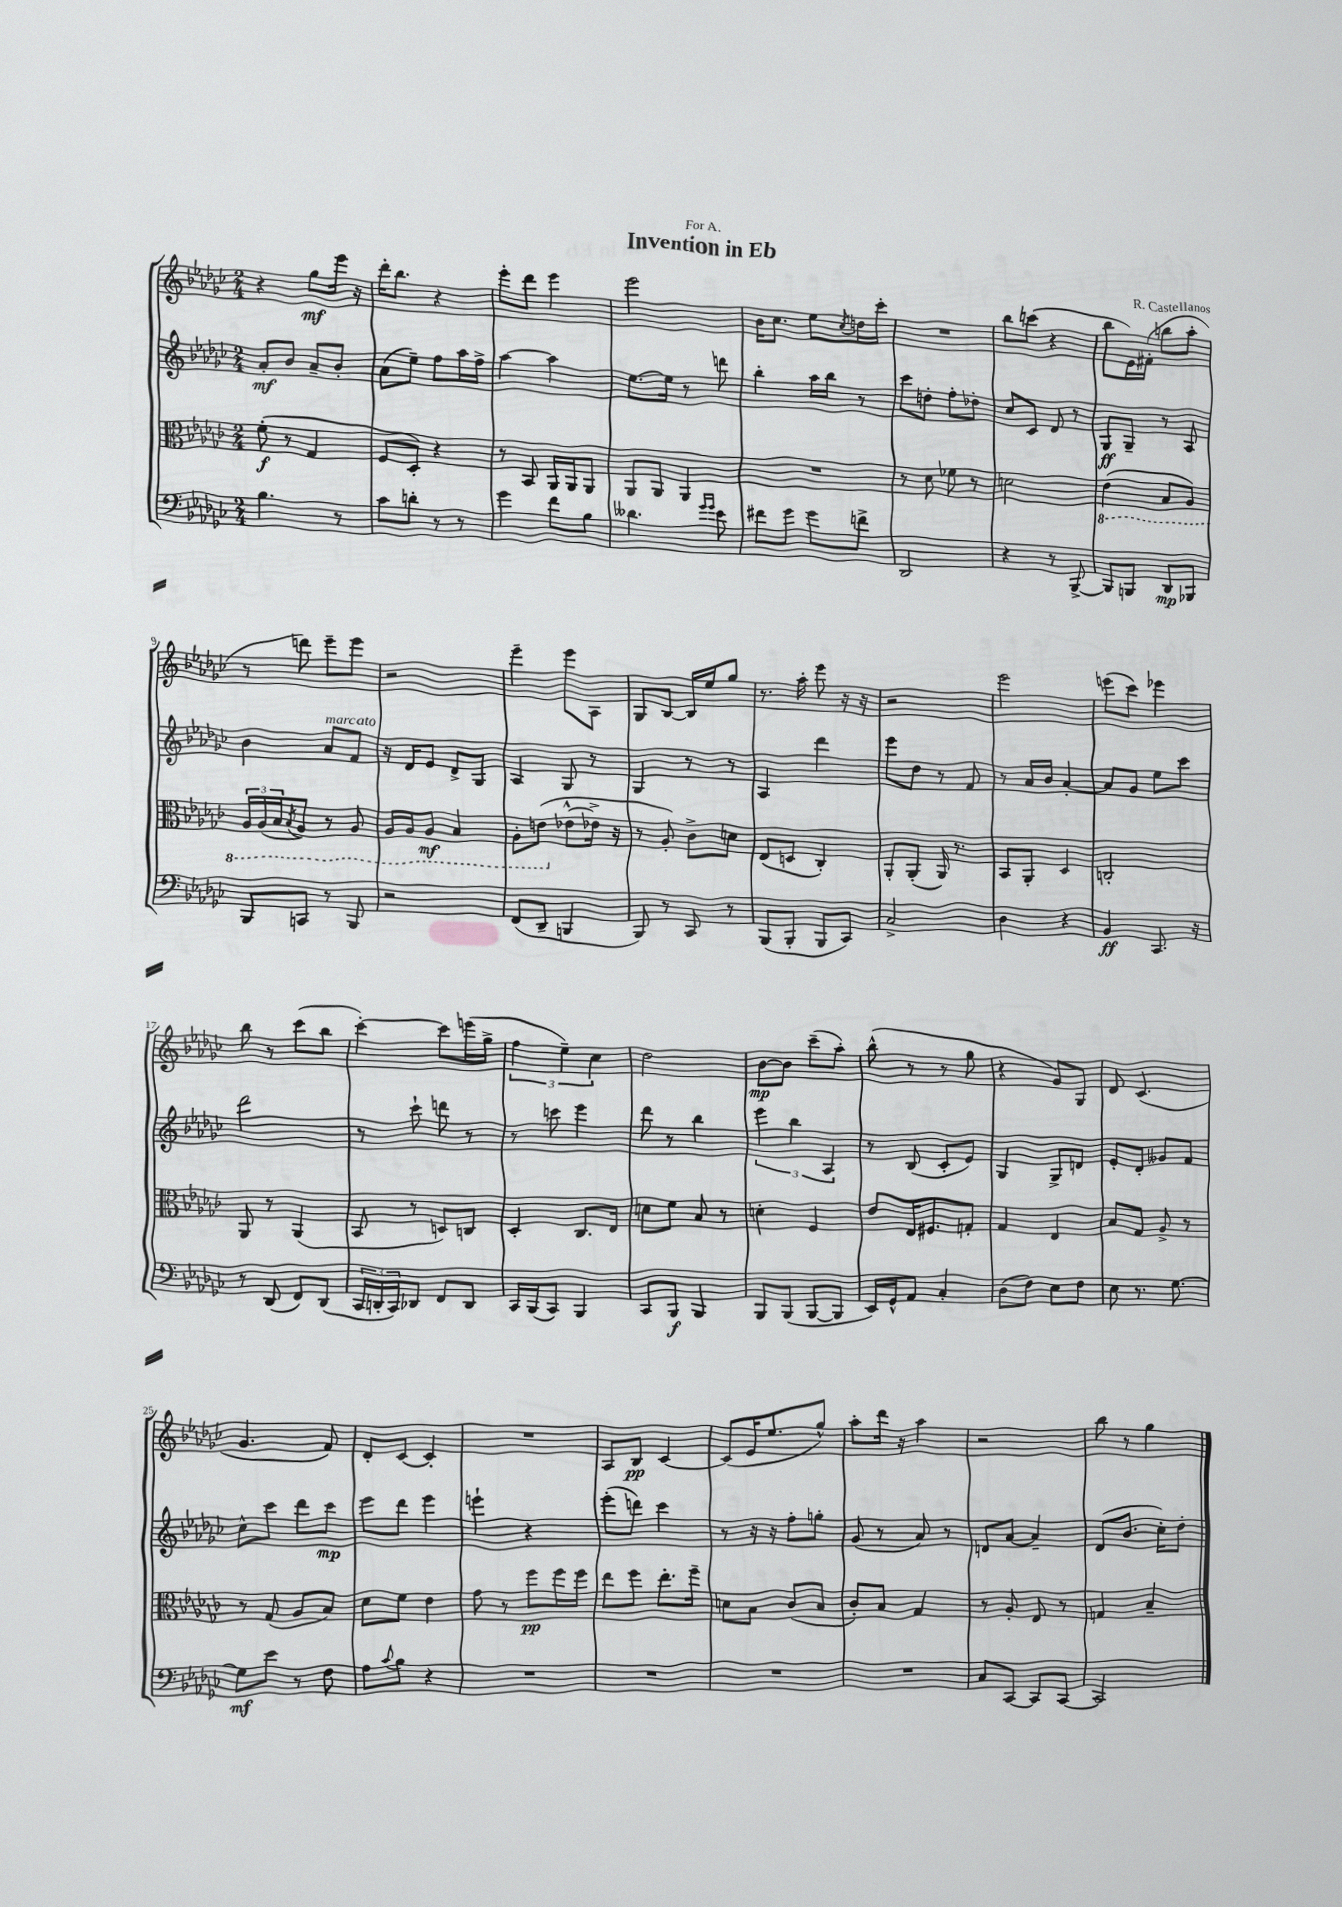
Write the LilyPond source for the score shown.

\header { title = "Invention in Eb" composer = "R. Castellanos" dedication = "For A." }
<<
\new StaffGroup <<
\new Staff = "s0" {
    \clef treble \key ges \major \numericTimeSignature \time 2/4
    r4 ges''8\mf ees'''16 r16 |
    des'''16-. bes''8. r4 |
    ees'''8-. des'''8 ees'''4 |
    ees'''2 |
    bes'16 ces''8. ees''8 \acciaccatura { ces''8 } d''16 ces'''16-. |
    R2 |
    bes''8 c'''8( r4 |
    bes''8 ees'16) fis'16-.( b''8 aes''8-. |
    r8 d'''8) ees'''8-- ees'''8 |
    r2 |
    ees'''4-- ees'''8 aes8 |
    ges8 bes8~ bes16 ees''16 ges''8 |
    r8. aes''16-. ees'''8 r16 r16 |
    r2 |
    ees'''2 |
    e'''8( ces'''8) ees'''4 |
    bes''8 r8 ces'''8( bes''8 |
    ces'''4~-.) ces'''8 e'''16( ges''16-> |
    \tuplet 3/2 { f''4 ees''4--) ces''4 } |
    des''2 |
    bes'8~\mp bes'8 ces'''8--( aes''8-.) |
    bes''8-^( r8 r8 ges''8 |
    r4 ges'8) ges8 |
    des'8 ces'4.( |
    ges'4. f'8) |
    des'8-. ces'8~ ces'4-. |
    R2 |
    aes8 bes8\pp ces'4~ |
    ces'8( ees'16 ees''8. ges''8-^) |
    aes''8-. des'''16 r16 aes''4 |
    r2 |
    bes''8 r8 ges''4 \bar "|." |
}
\new Staff = "s1" {
    \clef treble \key ges \major \numericTimeSignature \time 2/4
    aes'8-.\mf bes'8 aes'8-- bes'8-. |
    aes'8( ees''8--) f''8 aes''16 f''16-> |
    aes''4~ aes''4 |
    ees''8.~ ees''16 r8 d'''8 |
    bes''4-. aes''16 bes''16 r8 |
    ces'''8 d''8-. f''8-. des''8-. |
    ces''8 ces'8 des'8 r8 |
    ges8\ff ges8-- r8 aes8 |
    bes'4 aes'8^\markup { \italic "marcato" } f'8 |
    r16 des'16 ees'8 des'8-> ges8 |
    aes4 ges8 r8 |
    ges4 r8 r8 |
    aes4 des'''4 |
    ees'''8 des''8 r8 f'8 |
    r8 aes'16 bes'16 aes'4~-. |
    aes'8 ges'8 ees''8 ces'''8 |
    des'''2 |
    r8 ces'''8-! d'''8 r8 |
    r8 c'''8 ees'''4 |
    des'''8 r8 bes''4 |
    \tuplet 3/2 { ees'''4 bes''4 aes4 } |
    r8 bes8( ces'8-. ees'8) |
    ges4 ges8-> d'8 |
    ees'8-. des'8-. geses'8 f'8 |
    ces''8-^ ces'''8 des'''8 ces'''8\mp |
    ees'''8 des'''8 ees'''4 |
    e'''4-! r4 |
    ees'''8-.( d'''8) ces'''4 |
    r8 r16 r16 f''8-. g''8-. |
    ges'8( r8 aes'8) r8 |
    d'8 aes'8~ aes'4-- |
    des'8( bes'8. ces''16-.) des''8-. \bar "|." |
}
\new Staff = "s2" {
    \clef alto \key ges \major \numericTimeSignature \time 2/4
    f'8-.\f( r8 ges4 |
    f8 des8-.) r4 |
    r8 bes,8 aes,16 aes,16 aes,8 |
    aes,8 aes,8 aes,4 |
    R2 |
    r8 des'8 fes'8 r8 |
    d'2 |
    \ottava #-1 ees4( bes,8 aes,8) |
    \tuplet 3/2 { aes,16 aes,16( bes,16 } \acciaccatura { bes,8 } aes,8) r8 aes,8 |
    aes,16 aes,16 aes,8\mf bes,4 |
    aes,8-. e8( \ottava #0 ees'!8~-^ ees'!16-> r16 |
    r8 aes8-.) ces'8-> d'8 |
    ees8( d8 ces4-.) |
    aes,8-. aes,8-.( aes,16) r8. |
    bes,8 aes,8-. des4 |
    c2-. |
    aes,8 r8 aes,4( |
    bes,8 r8 d8) c8 |
    des4-. ces8. ees16 |
    d'8 f'8 bes8 r8 |
    d'4-. f4 |
    ees'8 ees16 fis8. g8-. |
    ges4 ees4 |
    bes8 ges8 aes8-> r8 |
    r8 ges8( aes8 bes8) |
    des'8 f'8 ees'4 |
    ges'8 r8 f''8\pp f''16 f''16 |
    ees''8 f''8 ees''8.-. f''16-- |
    d'8 bes8 ces'8( bes8 |
    ces'8-.) bes8 ges4 |
    r8 aes8-. ees8 r8 |
    g4 bes4-- \bar "|." |
}
\new Staff = "s3" {
    \clef bass \key ges \major \numericTimeSignature \time 2/4
    bes4. r8 |
    ces'8 d'8-. r8 r8 |
    ges'4 f'8 bes8 |
    deses'4. \grace { ges'16 ges'16 } ees'8 |
    fis'8 ges'8 ges'8 f'8-> |
    des,2 |
    r4 r8 bes,,8~-> |
    bes,,8 b,,8 des,8\mp bes,,8 |
    bes,,8 c,8 r8 bes,,8 |
    r2 |
    f,8( des,8-- b,,4 |
    bes,,8) r8 ces,8 r8 |
    bes,,8( bes,,8-. bes,,8 ces,8) |
    ces2-> |
    des4 r4 |
    bes,4\ff ces,8. r16 |
    r8 des,8( f,8) des,8( |
    \tuplet 3/2 { ces,16 d,16-. ces,16) } des,8 f,8 des,8 |
    ces,16 bes,,16( ces,8) bes,,4 |
    ces,8 bes,,8\f bes,,4 |
    bes,,8 bes,,8( bes,,8~ bes,,8 |
    ees,16) ges,16-^ aes,8 ces4-. |
    des8( f8) ees8 f8 |
    ees8 r8. ges8.~ |
    ges8\mf ees'8 r8 f8 |
    aes8 \appoggiatura { ces'8 } bes8 r4 |
    R2 |
    R2 |
    R2 |
    R2 |
    ces8 ces,8~ ces,8 ces,8~ |
    ces,2 \bar "|." |
}
>>
>>
